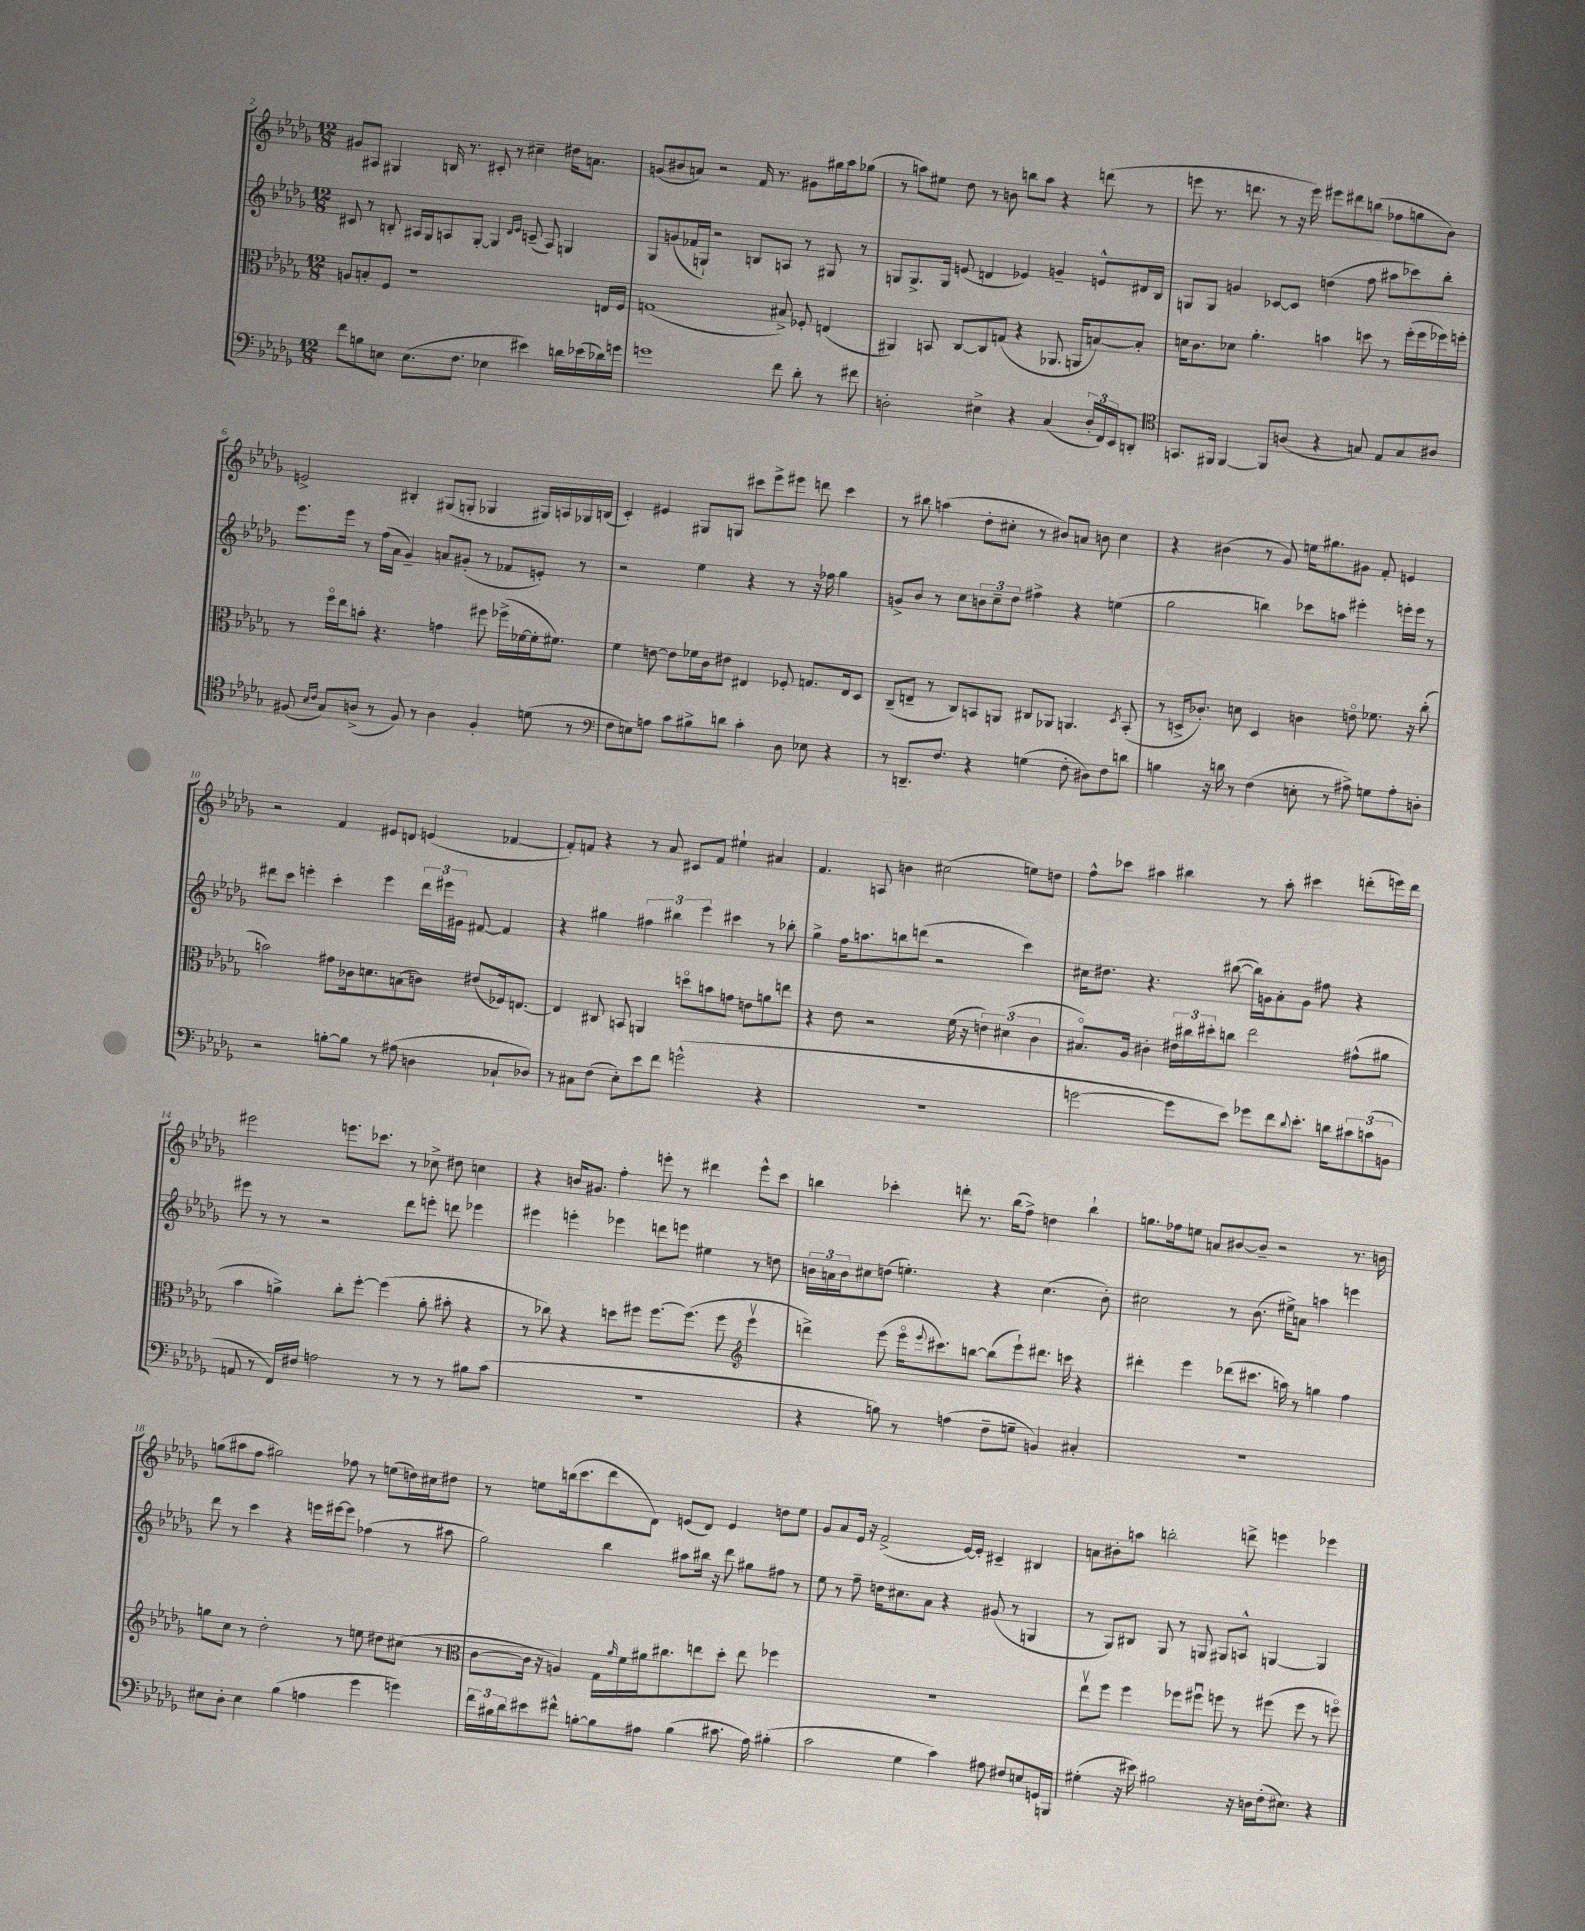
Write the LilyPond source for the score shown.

<<
\new StaffGroup <<
\new Staff = "s0" {
    \clef treble \key des \major \numericTimeSignature \time 12/8
    gis'8 ais8 gis4 b16 r8. cis'8-. r8 cis''4-- dis''16 a'8. |
    g'8( bis'8 a'8) r2 f'16 r8. gis'8 gis''16 aes''16 ges''8( |
    r8 a''8) eis''8 des''8 r8 b'8 b''8 a''8 r4 d'''8( r8 |
    e'''8 r8. d'''8. r8 r16 e'''16) eis'''8 dis'''8 b''8( fes''8 g''8 bes'8) |
    e'2-> bis4-. gis8( g8-. ges4 gis16) a16 ges16 b16( |
    c'4-.) eis'4 gis8 g8 cis'''8 ees'''8-> eis'''8 d'''8 cis'''4 |
    r8 bis''8 a''4( des''8-. cis''8-. r8 bis'8) a'8 b'8 cis''4 |
    r4 bis'4( r8 ges'8) e''16 gis''8. gis'8 f'8-. e'4 |
    r2 f'4 eis'8 d'8 e'4( fes'4~ |
    fes'8-.) f'8 r4 r8 aes'8 cis'8 f'8 eis''4-! ais'4 |
    f'4. a8 b'4 cis''2( e''8) d''8 |
    f''8-^ ces'''8 ais''4 bis''4 r8 ais''8-. cis'''4 d'''8-.( e'''16) d'''16 |
    eis'''2 e'''8. ces'''8. r8 ces''8-> dis''8 c''4 |
    r4 b'16 gis'8. f''4-. e'''8-. r8 dis'''4 e'''8-^ c'''8 |
    b''4 ces'''4-. d'''8-. r8. b''16( f''8->) d''4 b''4-! |
    g''8. fes''16 e''8 a'8 bis'8~ bis'8-- r2 r8. b'16 |
    g''8( ais''8 f''8 gis''2) fes''8 r8 e''8( d''16) cis''16 dis''8 |
    r8 e''8 b''16( c'''8. des'''8 des'8) e'8( des'8) e'4 d''8 e''8 |
    ges'8 aes'8 ees'16 r16 f'2->( ees'16~) ees'16-. cis'4-- bis4 |
    a'8 bis'8-. a''8 b''2-. d'''8-> e'''4 ees'''4 \bar "|." |
}
\new Staff = "s1" {
    \clef treble \key des \major \numericTimeSignature \time 12/8
    cis'8 r8 b8-. ais16 ges16 a8 ges8~-. ges4 \grace { des'16 ees'16 } c'8--( a8) g4 |
    ges8 g'8( fes'16 g16-!) r2 b8 a8 r8 gis8 r8 |
    g8 g8.-> g16 e'8( d'4 ees'4) g'4-- e'8-^ dis'16 bes16 |
    g8 g8 g'4 ces'8~ ces'8 d''4( f''8 ais''8 ces'''8) bes''8-. |
    ees'''8. ees'''16 r8 f''16( aes'16 ges'4--) a'8 gis'8-.( r8 fes'8 e'8-.) r8 |
    r2 ees''4 r4 r8 r16 fes''16 ges''4 |
    g'8-> bes'8 r8 c''8 \tuplet 3/2 { b'8 c''8-- des''8 } fis''4-> r4 e''4( |
    ges''2 b''4) ces'''8 a''8 eis'''4-. e'''16-. e'''16 r8 |
    dis'''8 c'''8 e'''4-. c'''4-. e'''4 \tuplet 3/2 { dis'''16 eis'''16 gis'16 } fis'8~ fis'4 |
    r4 gis''4 \tuplet 3/2 { fis''4 bis''4 ees'''4 } cis'''4 r8 bes''8-. |
    ges''4-> f''16 a''8. b''8 d'''8( r2 c'''4) |
    cis''16 dis''8. r4. bis''8~( bis''16) g'16 aes'8-. g'8 fis''8 r4 |
    eis'''8 r8 r8 r2 des'''8 e'''8-. d'''8 ees'''4 |
    eis'''4 e'''4-. ees'''4 d'''8 e'''8 eis''4 r8 d''8 |
    \tuplet 3/2 { b'16 a'16 b'16 } cis''8 d''8( e''4.-.) r4 cis''4.( b'8-.) |
    cis''2 r8 bes'8.( eis''16->) a'8 a''4 e'''4 |
    des'''8 r8 c'''4 r4 e'''16 eis'''16~ eis'''8 fes''4( r8 ais''8 |
    ges''2) bes''4 ais''8 bis''16 r16 des'''8 gis''8 fis''8 r8 |
    ees''8 r8 f''8-- d''16 cis''8. aes'8 r4 gis'8( r8 g4 |
    r8 ges8) bis8 ges8 r8 g8 gis8 a8-^ g4~ g4 \bar "|." |
}
\new Staff = "s2" {
    \clef alto \key des \major \numericTimeSignature \time 12/8
    a8 b8-. f8 r1 e16 f16 |
    g1( bis8->) fes8-. e4( |
    ais,4) b,8 c8~ c8 g8( r4 aes,8. a,16 b8~) b8-. |
    d'16 c'8. des'8 aes'4.-. b'4 d''8 r8 f''16-.( f''16 fes''16) f''16-. |
    r8 f''16\flageolet ees''16 b'8-. r4. g'4 fis''8 fes''16->( fes'16~ fes'16-. fis'8.) |
    f'4 e'8~ e'8 fes'16 c'16 eis'8 eis4 fes8-. g8. eis16 des8 |
    c8--( e8-- r8 c8) b,8 a,8 cis8 aes,8 a,4. \acciaccatura { des8 } b,8-.( |
    r8 d16-> ces'8.-.) d'8 d4 c'4 e'8\flageolet fes'8. r16 c''8-.( |
    b'2) gis'8 ces'16 d'8. b8( c'8) eis'8( fes16) e8.~ |
    e4 cis8 b,8 a,4 d''8\flageolet b'8 g'8 e'8 a'8 e''8 |
    r4 ees'8 r2 f'16( r16 \tuplet 3/2 { e'4) dis'4( c'4 } |
    bis8.\flageolet) aes16 cis'4-. \tuplet 3/2 { eis'16 cis''16 dis''16-. } c''8 ees''2 gis'8-^( ais'8 |
    bes'4 a'4->) c''8-. f''8~-. f''4( a'8-. bis'8-. r4 |
    r8 ces''8) r4 d''8 fis''8 fis''8.~ fis''8.( fis''8 \clef treble ees'''4\upbow |
    d'''4->) ees'''8( ees'''16\flageolet \appoggiatura { ees'''8 } cis'''8.) b''8~ b''8( ees'''8-!) dis'''8. c'''16 r4 |
    dis'''4-. ees'''4 des'''8( cis'''8. a''16) r8 g''4 f''4 |
    g''8 c''8 r8 des''2-. r8 e''8 dis''8 cis''8( r8 |
    \clef alto c'8~ c'16 r16 a4) ges16 \grace { aes'16 } f'16 ais'16 cis''8. e''8 des''8-. e''8 fes''4 |
    r1. |
    ees''8\upbow f''8 f''4 fes''8 fis''8\downbow f''8 r8 fis''8( fis''8 r8 f''8\flageolet) \bar "|." |
}
\new Staff = "s3" {
    \clef bass \key des \major \numericTimeSignature \time 12/8
    f'8 b8 e8 e8.( f8. ees4 eis'4) d'16 ees'16( des'16) g'16 |
    g'1 f'8 des'8-. r8 fis'8 |
    d2-. eis4-> r4 c4( \tuplet 3/2 { d16-. f,16) ees,16 } d,8-. |
    \clef tenor g,8. fis,16 fis,4~ fis,8 a8( r4 g8) ees8 g8 ais8 |
    fis8( \grace { bes16 c'16 } ges8) a8->( r8 fis8) r8 a4 fis4-. d'8( r8 |
    \clef bass f8 e8) a8 c'8 bis8-> d'8 c'4-. des8 ees8 r4 |
    r8 d,8.-- f8. r4 g4( f8-. dis8) f8 d'8 |
    b4 r16 d'16 r8 f4( e8-. r8 ais8->) g8 ais8-. d8-. |
    r2 b8~-. b8 r8 ais8( d4 ces8-! des8) |
    r8 cis8 f8( ees8-.) ees'8 f'8 g'2-^( r4 |
    R1. |
    g'2~ g'8 ees'8) ges'8 f'8 \appoggiatura { des'8 } ees'8.-. d'16 \tuplet 3/2 { cis'8 c'8( b,8 } |
    a,8 r8 f,16) fis16 a2 r8 r8 r8 bis8 c'8( |
    R1. |
    r4 b8) r8 a4( f8-- g8-- b,4) cis4-. |
    R1. |
    eis8 des8-. eis4 bes4( a4 ges'4 g'4) |
    \tuplet 3/2 { f'16 bis16 des'16 } eis'8 fis'8-^ b8~-. b8 ais8 b4( cis'8. ais16) bis4-.( |
    c'2 ges4 c'4) ais8 fis8 e8 g,16 b,,16 |
    gis4-.( r16 eis'16) bis2 r16 d16 f16-.( eis8.) r4 \bar "|." |
}
>>
>>
\layout { \context { \Score currentBarNumber = #2 } }
